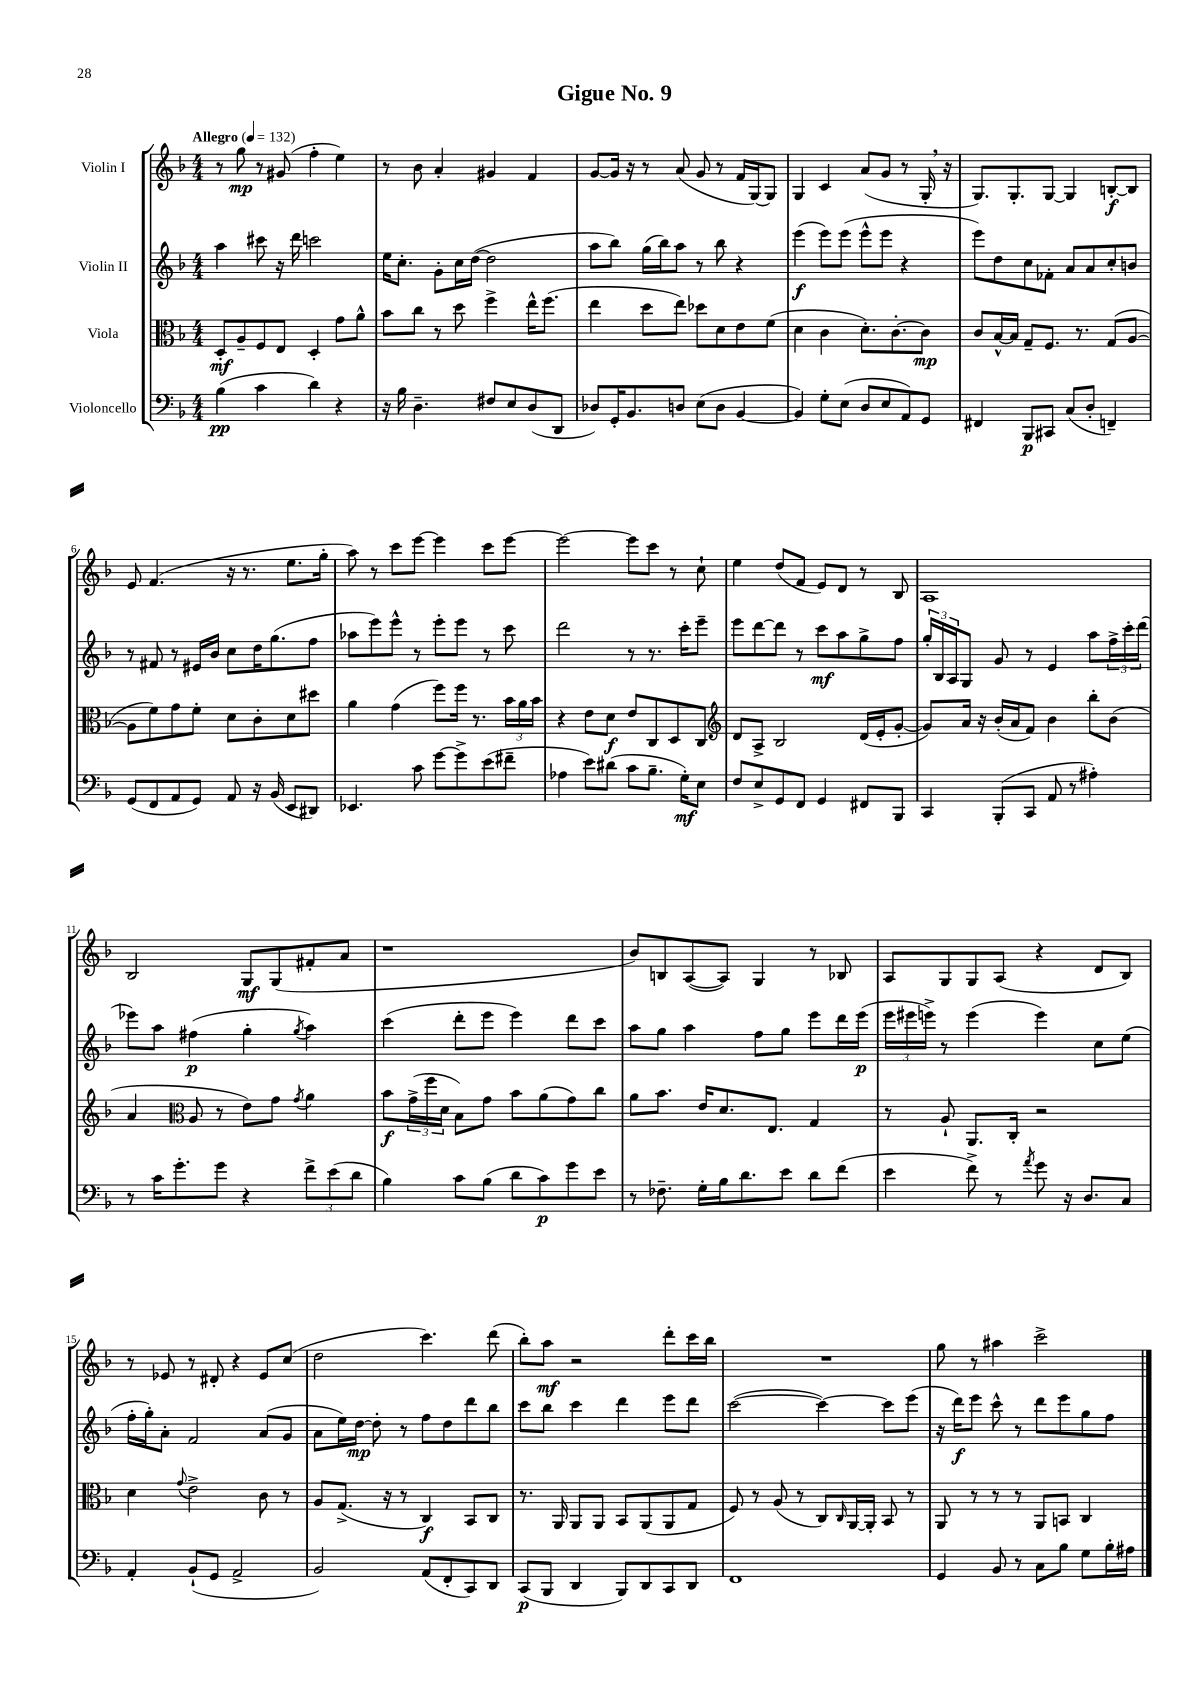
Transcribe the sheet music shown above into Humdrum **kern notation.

**kern	**dynam	**kern	**dynam	**kern	**dynam	**kern	**dynam
*part4	*part4	*part3	*part3	*part2	*part2	*part1	*part1
*staff4	*staff4	*staff3	*staff3	*staff2	*staff2	*staff1	*staff1
*I"Violoncello	*	*I"Viola	*	*I"Violin II	*	*I"Violin I	*
*clefF4	*	*clefC3	*	*clefG2	*	*clefG2	*
*k[b-]	*	*k[b-]	*	*k[b-]	*	*k[b-]	*
*M4/4	*	*M4/4	*	*M4/4	*	*M4/4	*
*MM132	*	*MM132	*	*MM132	*	*MM132	*
=1	=1	=1	=1	=1	=1	=1	=1
!	!	!	!	!	!	!LO:TX:a:B:t=Allegro	!
(4B-\	pp	8D'/L	mf	4aa\	.	8r	.
.	.	8A~/	.	.	.	8gg\	mp
4c\	.	8F/	.	8ccc#X\	.	8r	.
.	.	8E/J	.	16r	.	(8g#X/	.
.	.	.	.	16ddd\	.	.	.
4d\)	.	4D'/	.	2cccn\	.	4ff'\	.
4r	.	8g\L	.	.	.	4ee\)	.
.	.	8a^^\J	.	.	.	.	.
=2	=2	=2	=2	=2	=2	=2	=2
16r	.	8b-\L	.	16ee\KL	.	8r	.
16B-\	.	.	.	8.cc'\J	.	.	.
4.D~\	.	8cc\J	.	.	.	8b-\	.
.	.	8r	.	8g'\L	.	4a'/	.
.	.	8dd\	.	16cc\L	.	.	.
.	.	.	.	([16dd\JJ	.	.	.
8F#X/L	.	4ff^\	.	2dd\]	.	4g#X/	.
8E/	.	.	.	.	.	.	.
(8D/	.	16ee^^\KL	.	.	.	4f/	.
.	.	(8.ff\J	.	.	.	.	.
8DD/J	.	.	.	.	.	.	.
=3	=3	=3	=3	=3	=3	=3	=3
8D-X/L)	.	4ee\	.	8aa\L	.	[8g/L	.
16GG'/K	.	.	.	8bb-\J)	.	16g/Jk]	.
8.BB-/	.	.	.	.	.	16r	.
.	.	8dd\L	.	(16gg\LL	.	8r	.
.	.	.	.	16bb-\J)	.	.	.
8Dn/J	.	8ee\J)	.	8aa\J	.	(8a/	.
(8E\L	.	8dd-X\L	.	8r	.	8g/	.
8D\J	.	8d\	.	8bb-\	.	8r	.
[4BB-/	.	8e\	.	4r	.	16f/LL	.
.	.	.	.	.	.	[16G/J)	.
.	.	(8f\J	.	.	.	8G/J]	.
=4	=4	=4	=4	=4	=4	=4	=4
4BB-/])	.	4d\	.	(4eee\	f	4G/	.
8G'\L	.	4c\	.	8eee\L)	.	4c/	.
(8E\J	.	.	.	(8eee\J	.	.	.
8D/L	.	8.d'\L)	.	8eee^^\L	.	(8a/L	.
8E/	.	.	.	8eee\J	.	8g/J	.
.	.	[8.c'\	.	.	.	.	.
8AA/)	.	.	.	4r	.	8r	.
8GG/J	.	8c\J]	mp	.	.	16G',/	.
.	.	.	.	.	.	16r	.
=5	=5	=5	=5	=5	=5	=5	=5
4FF#X/	.	8c/L	.	8eee\L)	.	8.G/L)	.
.	.	[16B-^^/L	.	8dd\	.	.	.
.	.	16B-/JJ]	.	.	.	8.G'/	.
8BBB-/L	p	8G~/L	.	8cc\	.	.	.
8CC#X/J	.	8.F/J	.	8f-X'\J	.	[8G/J	.
(8C/L	.	.	.	8a/L	.	4G/]	.
.	.	8.r	.	.	.	.	.
8D'/J	.	.	.	8a/	.	.	.
4FFn~/)	.	(8G/L	.	8cc'/	.	[8Bn'/L	f
.	.	[8A/J	.	8bn/J	.	8B/J]	.
!!LO:LB:g=z
=6	=6	=6	=6	=6	=6	=6	=6
(8GG/L	.	8A\L]	.	8r	.	8e/	.
8FF/	.	8f\)	.	8f#X/	.	(4.f/	.
8AA/	.	8g\	.	8r	.	.	.
8GG/J)	.	8f'\J	.	16e#X/LL	.	.	.
.	.	.	.	16b-/JJ	.	.	.
8AA/	.	8d\L	.	8cc\L	.	16r	.
.	.	.	.	.	.	8.r	.
16r	.	8c'\	.	16dd\K	.	.	.
(16BB-/	.	.	.	(8.gg\	.	.	.
8EE/L	.	8d\	.	.	.	8.ee\L	.
8DD#X/J)	.	8dd#X\J	.	8ff\J	.	.	.
.	.	.	.	.	.	16gg'\Jk	.
=7	=7	=7	=7	=7	=7	=7	=7
4.EE-X/	.	4a\	.	8aa-X\L	.	8aa\)	.
.	.	.	.	8eee\)	.	8r	.
.	.	(4g\	.	8eee^^\J	.	8ccc\L	.
8c\	.	.	.	8r	.	[8eee\J	.
[8g\L	.	8ff\L)	.	8eee'\L	.	4eee\]	.
8g^\]	.	16ff\Jk	.	8eee\J	.	.	.
.	.	8.r	.	.	.	.	.
(8e\	.	.	.	8r	.	8ccc\L	.
8f#X~\J	.	24b-\LL	.	8ccc\	.	[8eee\J	.
.	.	24a\	.	.	.	.	.
.	.	24b-\JJ	.	.	.	.	.
=8	=8	=8	=8	=8	=8	=8	=8
4A-X\	.	4r	.	2ddd\	.	2eee\_	.
8e\L)	.	8e\L	.	.	.	.	.
(8d#X\J	.	8d\J	f	.	.	.	.
8c\L	.	8e/L	.	8r	.	8eee\L]	.
8.B-~\J	.	8C/	.	8.r	.	8ccc\J	.
.	.	8D/	.	.	.	8r	.
16G'\KL)	mf	.	.	16ccc'\KL	.	.	.
8E\J	.	8C/J	.	8eee~\J	.	8cc`\	.
=9	=9	=9	=9	=9	=9	=9	=9
*	*	*clefG2	*	*	*	*	*
8F/L	.	8d/L	.	8eee\L	.	4ee\	.
8E^/	.	8A^/J	.	[8ddd\	.	.	.
8GG/	.	2B-/	.	8ddd\J]	.	(8dd/L	.
8FF/J	.	.	.	8r	.	8f/J	.
4GG/	.	.	.	8ccc\L	mf	8e/L)	.
.	.	.	.	8aa\	.	8d/J	.
8FF#X/L	.	(16d/LL	.	8gg^\	.	8r	.
.	.	16e'/J	.	.	.	.	.
8BBB-/J	.	[8g'/J	.	8ff\J	.	8B-/	.
=10	=10	=10	=10	=10	=10	=10	=10
4CC/	.	8g/L])	.	24gg'/LL	.	1A	.
.	.	.	.	24B-/	.	.	.
.	.	.	.	24A/J	.	.	.
.	.	16a/Jk	.	8G/J	.	.	.
.	.	16r	.	.	.	.	.
(8BBB-'/L	.	(16b-'/LL	.	8g/	.	.	.
.	.	16a/J	.	.	.	.	.
8CC/J	.	8f/J)	.	8r	.	.	.
8AA/	.	4b-\	.	4e/	.	.	.
8r	.	.	.	.	.	.	.
4A#X'\)	.	8bb-'\L	.	8aa\L	.	.	.
.	.	(8b-\J	.	24ff^\L	.	.	.
.	.	.	.	24ccc'\	.	.	.
.	.	.	.	(24ddd\JJ	.	.	.
!!LO:LB:g=z
=11	=11	=11	=11	=11	=11	=11	=11
8r	.	4a/	.	8eee-X\L)	.	2B-/	.
16c\KL	.	.	.	8aa\J	.	.	.
8.g'\	.	.	.	.	.	.	.
*	*	*clefC3	*	*	*	*	*
.	.	8A/	.	(4ff#X\	p	.	.
8g\J	.	8r	.	.	.	.	.
4r	.	8e\L)	.	4gg'\	.	8G/L	mf
.	.	8g\J	.	.	.	(8G/	.
.	.	8qg/	.	8qgg/	.	.	.
12f^\L	.	4a\	.	4aa\)	.	8f#X'/	.
(12e\	.	.	.	.	.	.	.
.	.	.	.	.	.	8a/J	.
12d\J	.	.	.	.	.	.	.
=12	=12	=12	=12	=12	=12	=12	=12
4B-\)	.	8b-\L	f	(4ccc\	.	1r	.
.	.	(24g^\L	.	.	.	.	.
.	.	24ff\	.	.	.	.	.
.	.	24d\JJ	.	.	.	.	.
8c\L	.	8B-\L)	.	8ddd'\L	.	.	.
(8B-\J	.	8g\J	.	8eee\J	.	.	.
8d\L	.	8b-\L	.	4eee\)	.	.	.
8c\)	p	(8a\	.	.	.	.	.
8g\	.	8g\)	.	8ddd\L	.	.	.
8e\J	.	8cc\J	.	8ccc\J	.	.	.
=13	=13	=13	=13	=13	=13	=13	=13
8r	.	8a\L	.	8aa\L	.	8b-/L)	.
8.F-X~\	.	8.b-\J	.	8gg\J	.	8Bn/	.
.	.	.	.	4aa\	.	([8A/	.
16G'\LL	.	16e/KL	.	.	.	.	.
16B-\J	.	8.d/	.	.	.	8A/J])	.
8.d\	.	.	.	.	.	.	.
.	.	.	.	8ff\L	.	4G/	.
.	.	8.E/J	.	.	.	.	.
8e\J	.	.	.	8gg\J	.	.	.
8d\L	.	4G/	.	8eee\L	.	8r	.
(8f\J	.	.	.	16ddd\L	.	8B-X/	.
.	.	.	.	(16eee\JJ	p	.	.
=14	=14	=14	=14	=14	=14	=14	=14
4e\	.	8r	.	24eee\LL	.	8A/L	.
.	.	.	.	24eee#X\	.	.	.
.	.	.	.	24eeen^\JJ)	.	.	.
.	.	8A`/	.	8r	.	8G/	.
8f^\)	.	8.AA/L	.	(4eee\	.	8G/	.
8r	.	.	.	.	.	(8A/J	.
.	.	16C'/Jk	.	.	.	.	.
8qa/	.	.	.	.	.	.	.
8g\	.	2r	.	4eee\)	.	4r	.
16r	.	.	.	.	.	.	.
8.D/L	.	.	.	.	.	.	.
.	.	.	.	8cc\L	.	8d/L	.
8C/J	.	.	.	(8ee\J	.	8B-/J)	.
!!LO:LB:g=z
=15	=15	=15	=15	=15	=15	=15	=15
4AA'/	.	4d\	.	16ff'\LL	.	8r	.
.	.	.	.	16gg'\J)	.	.	.
.	.	.	.	8a'\J	.	8e-X/	.
.	.	8qqg/	.	.	.	.	.
(8BB-`/L	.	2e^\	.	2f/	.	8r	.
8GG/J	.	.	.	.	.	8d#X'/	.
2AA^/	.	.	.	.	.	4r	.
.	.	8c\	.	(8a/L	.	8e-/L	.
.	.	8r	.	8g/J	.	(8cc/J	.
=16	=16	=16	=16	=16	=16	=16	=16
2BB-/)	.	8A/L	.	8a\L	.	2dd\	.
.	.	(8.G^/J	.	16ee\L)	.	.	.
.	.	.	.	[16dd\JJ	mp	.	.
.	.	.	.	8dd'\]	.	.	.
.	.	16r	.	.	.	.	.
.	.	8r	.	8r	.	.	.
(8AA/L	.	4C/)	f	8ff\L	.	4.ccc\)	.
8FF'/	.	.	.	8dd\	.	.	.
8CC/)	.	8BB-/L	.	8ddd\	.	.	.
8DD/J	.	8C/J	.	8bb-\J	.	(8ddd\	.
=17	=17	=17	=17	=17	=17	=17	=17
(8CC/L	p	8.r	.	8ccc\L	.	8bb-'\L)	.
8BBB-/J	.	.	.	8bb-\J	.	8aa\J	mf
.	.	16AA/	.	.	.	.	.
4DD/	.	8AA/L	.	4ccc\	.	2r	.
.	.	8AA/J	.	.	.	.	.
8BBB-/L)	.	8BB-/L	.	4ddd\	.	.	.
8DD/	.	(8AA/	.	.	.	.	.
8CC/	.	8AA/	.	8eee\L	.	8ddd'\L	.
8DD/J	.	8G/J	.	8ddd\J	.	16ccc\L	.
.	.	.	.	.	.	16bb-\JJ	.
=18	=18	=18	=18	=18	=18	=18	=18
1FF	.	8F/)	.	([2ccc\	.	1r	.
.	.	8r	.	.	.	.	.
.	.	(8A/	.	.	.	.	.
.	.	8r	.	.	.	.	.
.	.	8C/L)	.	4ccc\_)	.	.	.
.	.	16qqC/	.	.	.	.	.
.	.	[16AA/L	.	.	.	.	.
.	.	16AA'/JJ]	.	.	.	.	.
.	.	8BB-/	.	8ccc\L]	.	.	.
.	.	8r	.	(8eee\J	.	.	.
=19	=19	=19	=19	=19	=19	=19	=19
4GG/	.	8AA/	.	16r	.	8gg\	.
.	.	.	.	16ddd\KL)	f	.	.
.	.	8r	.	8eee\J	.	8r	.
8BB-/	.	8r	.	8ccc^^\	.	4aa#X\	.
8r	.	8r	.	8r	.	.	.
8C\L	.	8AA/L	.	8ddd\L	.	2ccc^\	.
8B-\J	.	8BBn/J	.	8eee\	.	.	.
8G\L	.	4C/	.	8gg\	.	.	.
16B-'\L	.	.	.	8ff\J	.	.	.
16A#X\JJ	.	.	.	.	.	.	.
==	==	==	==	==	==	==	==
*-	*-	*-	*-	*-	*-	*-	*-
